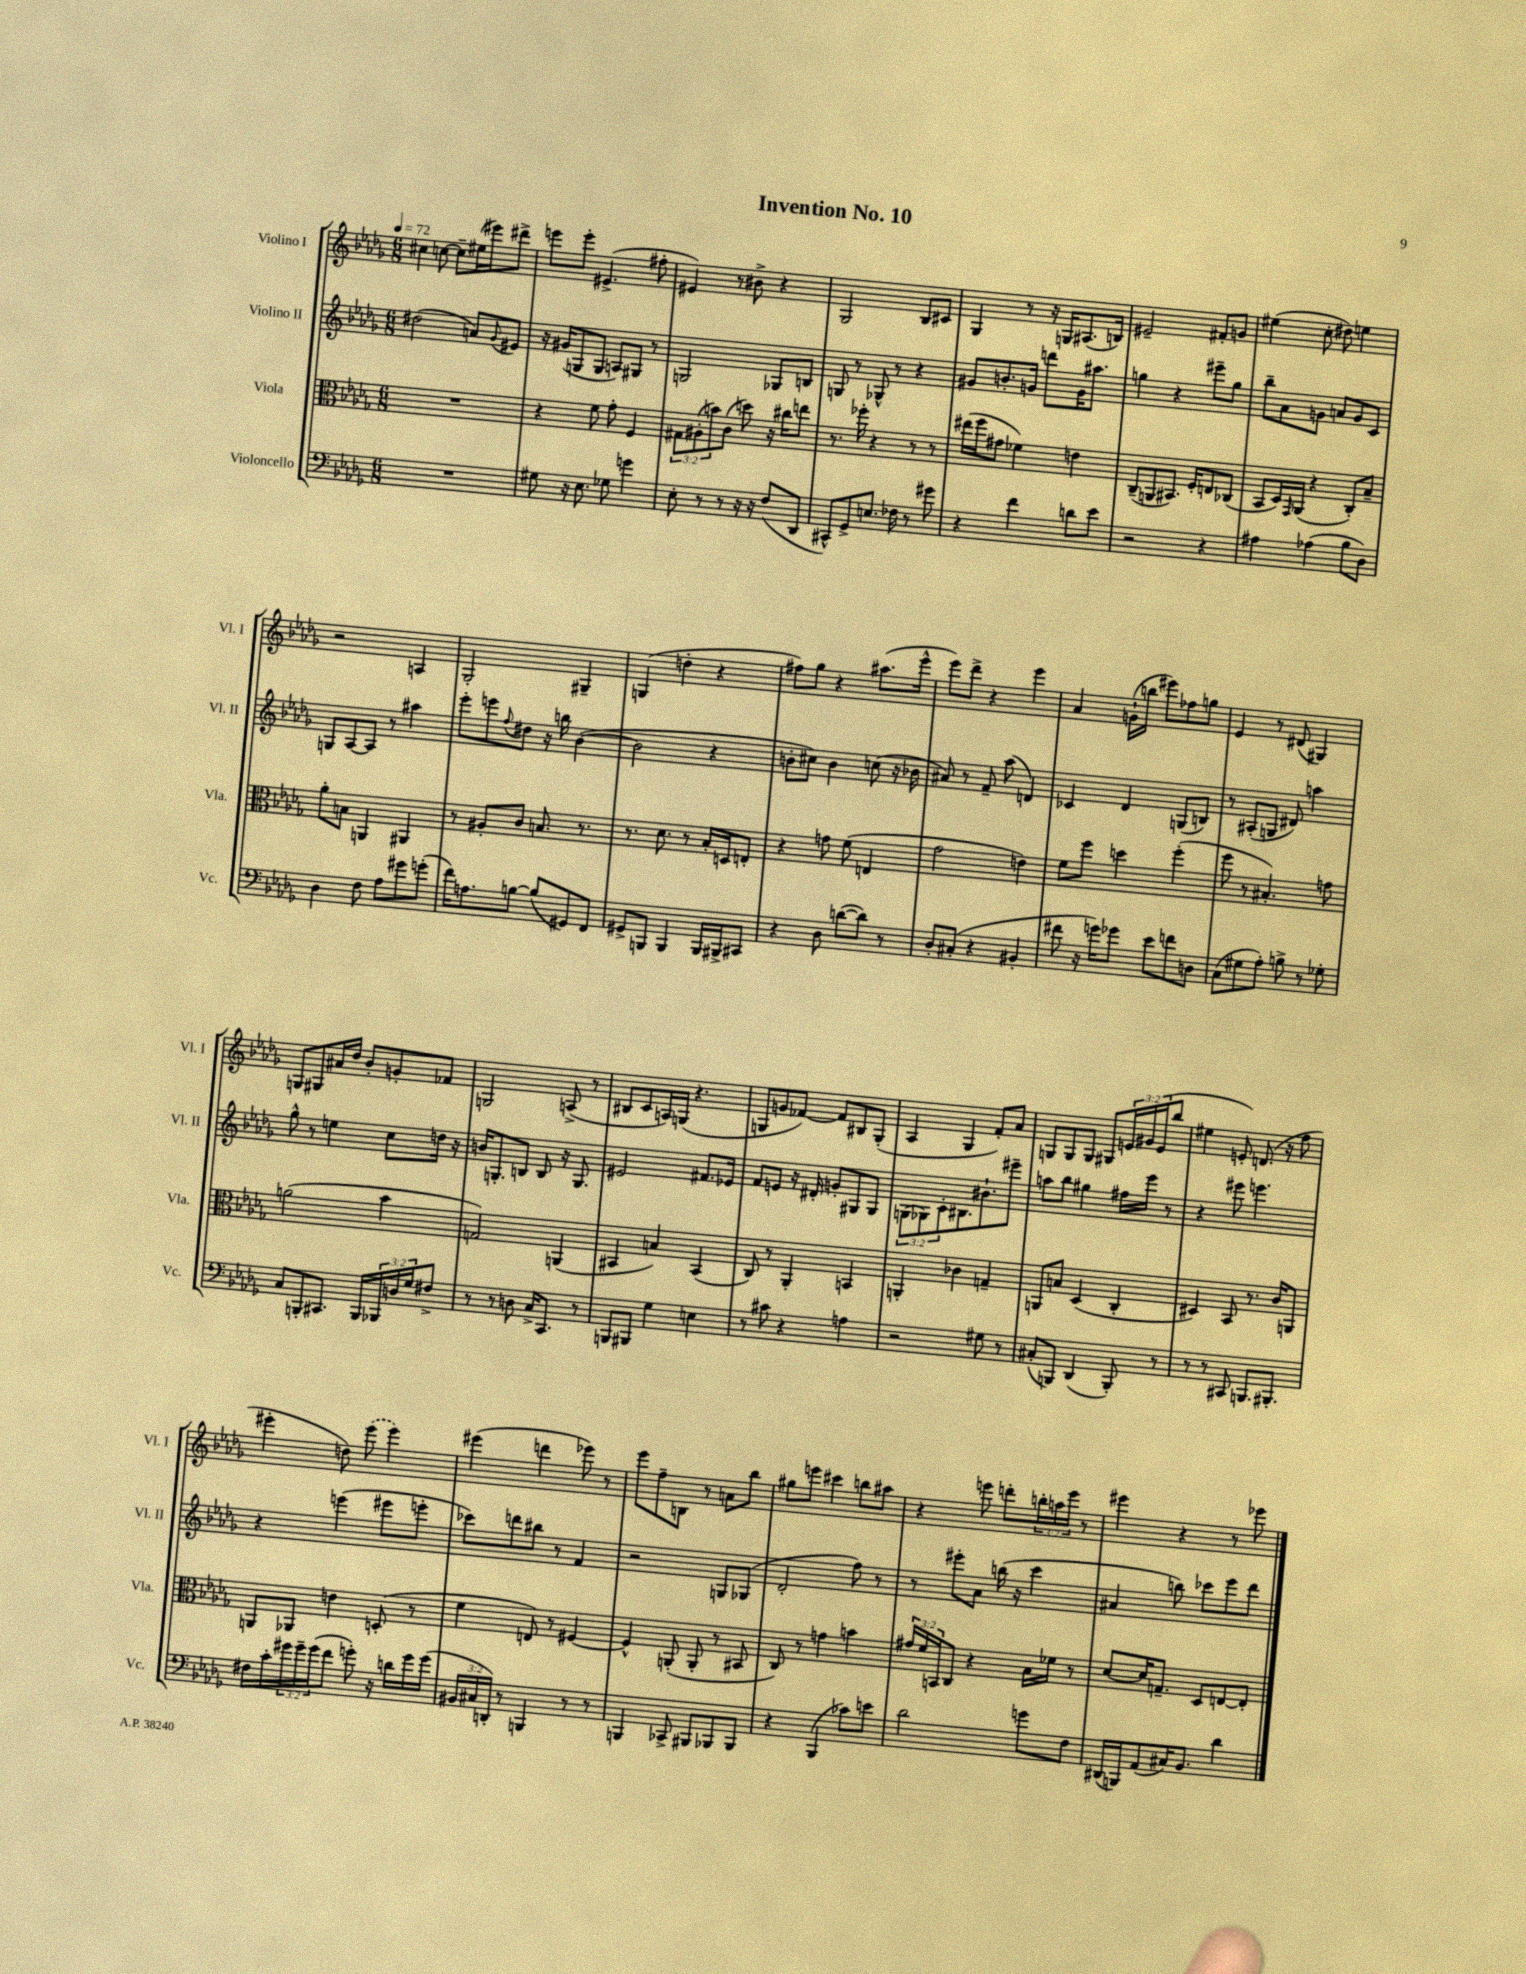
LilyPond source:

\header { title = "Invention No. 10" }
<<
\new StaffGroup <<
\new Staff = "s0" \with { instrumentName = "Violino I" shortInstrumentName = "Vl. I" } {
    \clef treble \key des \major \numericTimeSignature \time 6/8 \override Staff.TupletNumber.text = #tuplet-number::calc-fraction-text \tempo 4 = 72
    cis''4 c''8~ c''8-- eis''16( eis'''16) dis'''8-> |
    e'''8 e'''8-. eis'4.->( fis''8-. |
    eis'4) r8 bis'8-> r4 |
    ges2 bes8 cis'8 |
    ges4 r8 r16 g16 ais8.( b16) |
    eis'2-- fis'8-. g'8 |
    eis''4( c''8-. dis''8) e''4 |
    r2 a4 |
    ges2-. gis4-- |
    g4( d''4-. r4 |
    fis''8) ges''8 r4 ais''8.( ees'''16-^ |
    ees'''8) des'''8-> r4 ees'''4 |
    aes'4 g'16-!( b''16 eis'''8) fes''8 g''8 |
    ees'4 r8 dis'8( gis4) |
    g8 gis8 ais'16 des''16 bes'8-. g'8-. fes'8 |
    g2 a8->( r8 |
    bis8 c'8 a16) g16( r4. |
    g8 g'8 fes'8~) fes'8 bis8 g8-.( |
    aes4 ges4 f'8-.) aes'8 |
    g8 g8 g8 gis8 \tuplet 3/2 { e'16 gis'16 e'16( } bes''8 |
    eis''4 e'8-.) d'8.( r16 f''8 |
    eis'''4-. d''8) \once \slurDashed eis'''8( eis'''4) |
    eis'''4( d'''4 ees'''8) r8 |
    ees'''8 f''8-- b8 r8 a'8 bes''8 |
    gis''8 e'''8 cis'''4 b''8 ais''8 |
    r4 e'''8 d'''8-. \tuplet 3/2 { b''16-. a''16 e'''16 } r8 |
    eis'''4 r4 r8 ees'''8 \bar "|." |
}
\new Staff = "s1" \with { instrumentName = "Violino II" shortInstrumentName = "Vl. II" } {
    \clef treble \key des \major \numericTimeSignature \time 6/8 \override Staff.TupletNumber.text = #tuplet-number::calc-fraction-text
    dis''2( a'8) \appoggiatura { ges'8 } eis'8 |
    r16 gis'16( g8 g8 a8) gis8 r8 |
    g2 ges8 b8 |
    g8 r8 ges8-^ r8 r4 |
    gis'8 b'8.-. g'16 d'''8 g'16 ais''8. |
    g''4 r4 eis'''8-- g''8 |
    bes''8-- aes'8 g'8 a'8 g'8 c'8 |
    g8 aes8~ aes8 r8 ais''4 |
    ees'''8-. e'''8 \appoggiatura { f''8 } dis''8 r16 b''16 bes'4~( |
    bes'2 r4 |
    b'8-. cis''8) b'4 c''8( r16 bes'16 |
    ais'8) r8 f'8-- aes''8( d'4) |
    ces'4 des'4 g8( b8) |
    r8 ais8-.( g8 dis'8) a''4 |
    ges''8-^ r8 e''4 c''8 d''16 r16 |
    b'16 g8.-. b8 b8 r16 g8. |
    eis'2 fis'8. ees'16 |
    f'8 e'8 r16 dis'16-. g'8-. gis8 gis8 |
    \tuplet 3/2 { g8( ges8) c'8-. } bis8. bis'8.-! eis'''8-- |
    a''8 bes''8 gis''4 fis''16 ees'''16 r8 |
    r4 eis'''8 e'''4. |
    r4 e'''4( eis'''8 e'''8-. |
    ces'''8) d'''8 bis''8 r8 f'4 |
    r2 g8 ges8( |
    des'2-. f''8) r8 |
    r8 eis'''8-. aes'8 b''16( r16 c'''4 |
    ais'4 b''8) ces'''8 ees'''8 des'''8 \bar "|." |
}
\new Staff = "s2" \with { instrumentName = "Viola" shortInstrumentName = "Vla." } {
    \clef alto \key des \major \numericTimeSignature \time 6/8 \override Staff.TupletNumber.text = #tuplet-number::calc-fraction-text
    R2. |
    r4 f'8 ges'8-. f4 |
    \tuplet 3/2 { gis8 ais8-.( b'8) } c'8( d''8) r16 cis''16 e''8 |
    r8. fes''16-. r4 r8 r8 |
    eis''16( f''16 gis'8 fes'4) e'4 |
    c8--( a,8 bis,8.) f16-. e8 ces8( |
    bes,8 des16) \grace { ges,16 } aes,16( r4 c8-.) bes8-- |
    aes'8-. b8 a,4 ais,4 |
    r8 ais8-. c'8 b8. r8. |
    r8. des'8. r8 bes16-. d16 e8-. |
    r4 g'8 f'8( e4 |
    ges'2 e'4) |
    f'8 f''8 d''4 f''4-.( |
    f''8 r8 bis4.-.) g'8 |
    a'2( bes'4 |
    g2) a,4( |
    bis,4 b4) bis,4( |
    c8) r8 aes,4-. b,4 |
    a,4-. ces'4 g4-- |
    a,8 b8 des4( c4-. |
    dis4) bes,8 r8. c'16 a,8 |
    a,8 aes,8 e'4 d8-.( r8 |
    f'4 e8) r8 fis4~ |
    fis4-^ a,8-.( a,8-. r8 bis,8 |
    c8) r8 g'4 b'4 |
    \tuplet 3/2 { gis'16 f'16 b,16 } c8 r4 bes16 fes'16 r8 |
    des'8~ des'16 g8.-- des8 e8~ e8-. \bar "|." |
}
\new Staff = "s3" \with { instrumentName = "Violoncello" shortInstrumentName = "Vc." } {
    \clef bass \key des \major \numericTimeSignature \time 6/8 \override Staff.TupletNumber.text = #tuplet-number::calc-fraction-text
    R2. |
    gis8 r16 ees8. ges8 g'4 |
    ees8-. r8 r8 r16 r16 f8( des,8 |
    cis,8-^) ges,8-> e8. fes16 r8 gis'8 |
    r4 f'4 d'8 ees'8 |
    r2 r4 |
    ais4 aes4( bes8 des8) |
    des4 f8 aes8 gis'8 g'8-.( |
    f'16) a8. b8~ b8( gis,8) f,8 |
    gis,8-> b,,8 b,,4 b,,16 bis,,16-> cis,8 |
    r4 des8 d'8~( d'8) r8 |
    des8-. cis8-.( r4 bis,4-. |
    fis'8 r16 g'16) ges'8 ees'8 f'8 d8 |
    c8( gis8 aes8-.) b8-> r8 ges8-. |
    c8 b,,8-. cis,8. b,,16 \tuplet 3/2 { bes,,16 d16 ges16 } fis8-> |
    r8 r8 d8 c16-> c,8. r8 |
    b,,8 bis,,8 ges4 e4 |
    r8 cis'8 r4 a4 |
    r2 gis8 r8 |
    cis8-.( b,,8) des,4( b,,8-.) r8 |
    r8 r8 cis,8 b,,8. bis,,8.-. |
    fis16 c'16-. \tuplet 3/2 { gis'16 gis'16-- gis'16( } f'8 g'8-.) r16 d'16 g'16 g'16( |
    \tuplet 3/2 { bis,16 cis16 d,16-.) } r8 b,,4 r8 r8 |
    b,,4 ces,8-> bis,,8 bes,,8 bes,,8 |
    r4 bes,,4( ces'8) e'8 |
    des'2 g'8 f8 |
    dis,16( b,,16) aes,8( cis16) bes,8. des'4 \bar "|." |
}
>>
>>
\layout { \context { \Score \remove "Bar_number_engraver" } }
